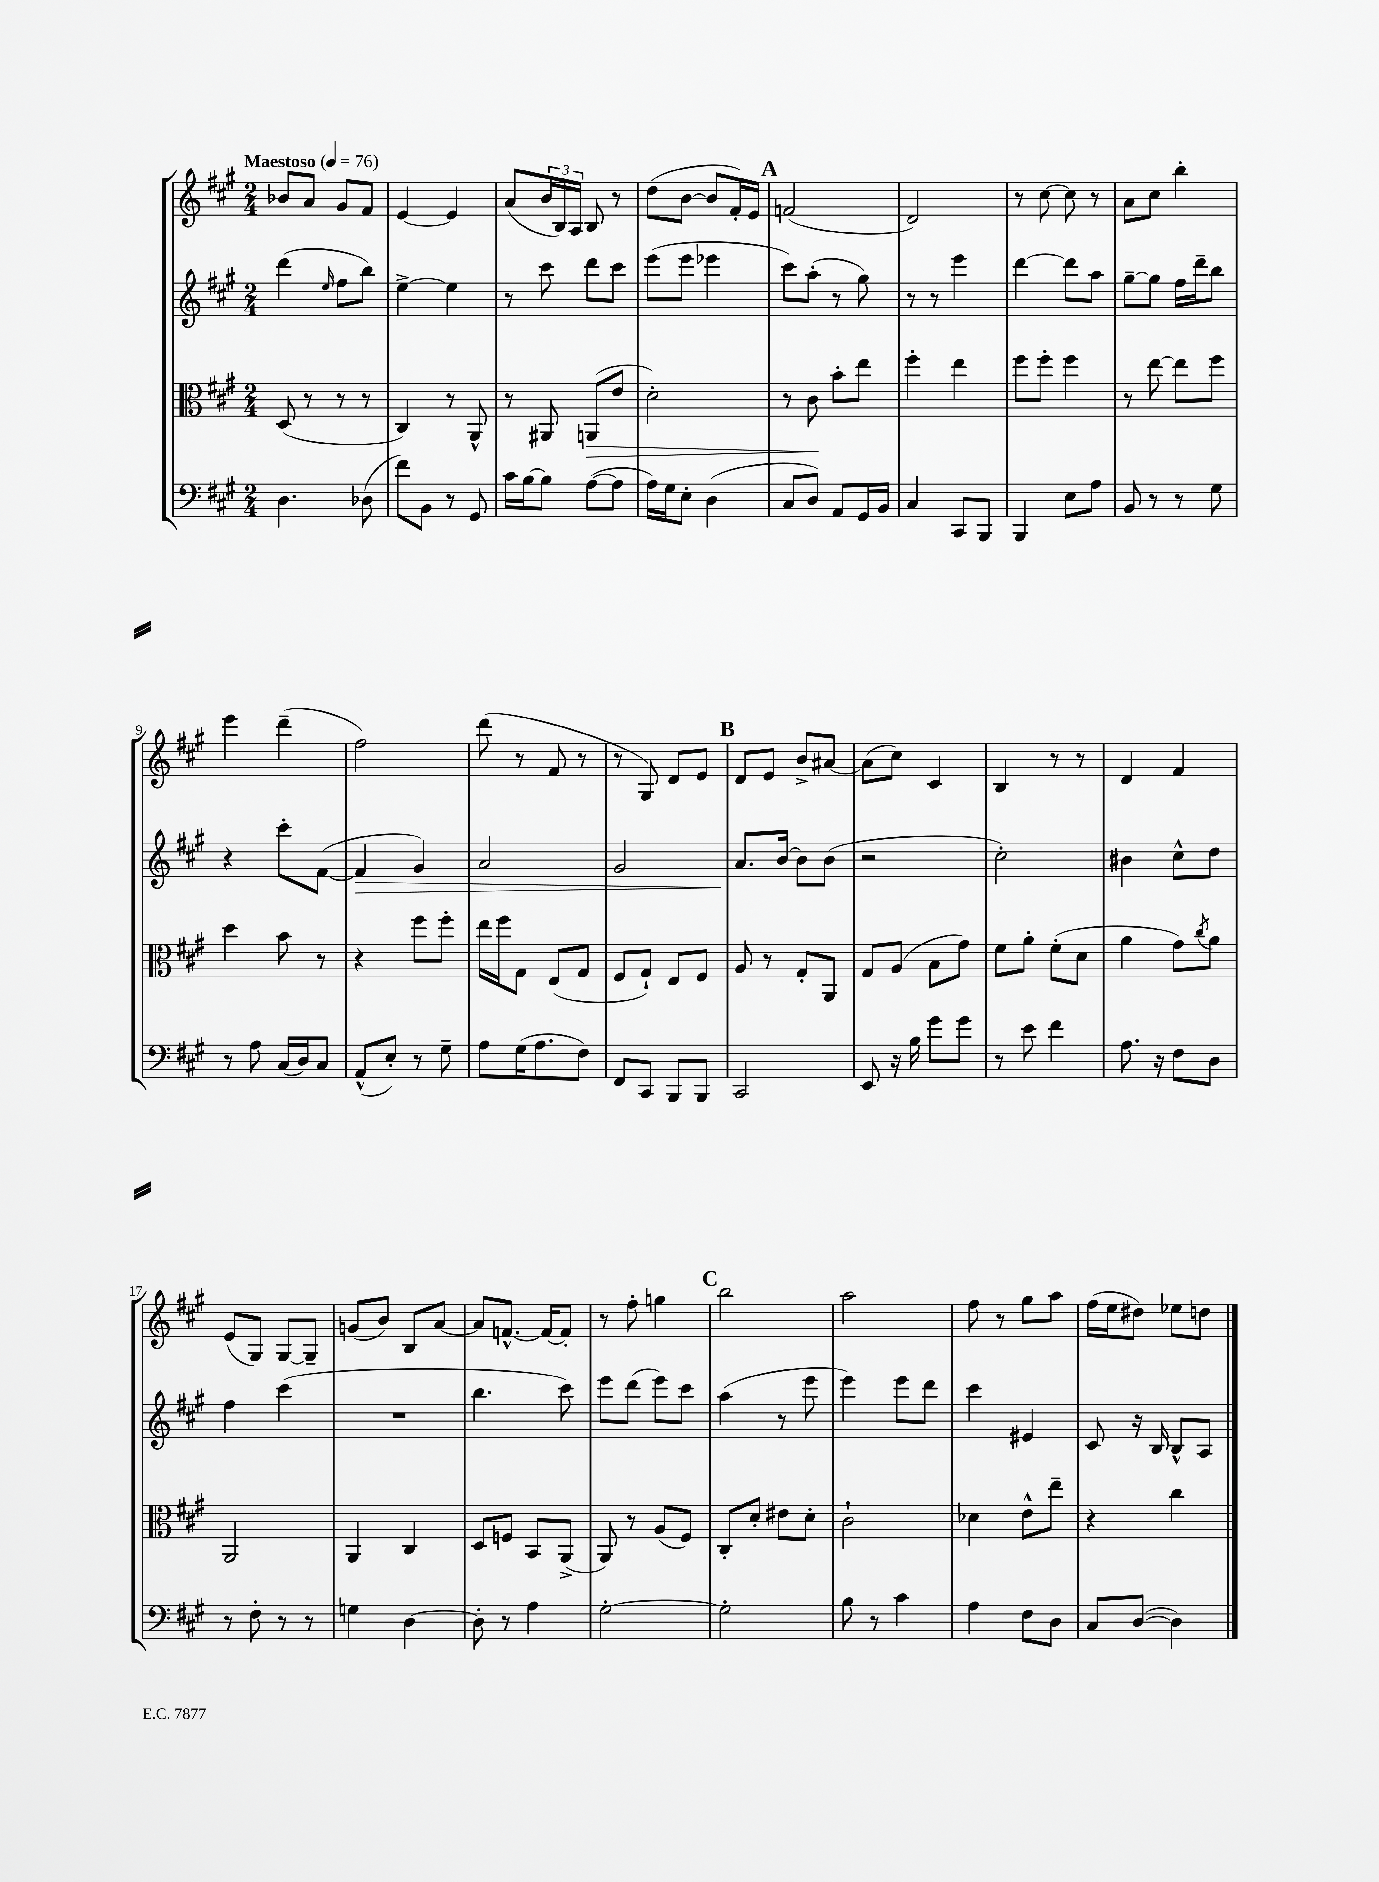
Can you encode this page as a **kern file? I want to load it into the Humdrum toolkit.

**kern	**kern	**kern	**kern
*staff4	*staff3	*staff2	*staff1
*clefF4	*clefC3	*clefG2	*clefG2
*k[f#c#g#]	*k[f#c#g#]	*k[f#c#g#]	*k[f#c#g#]
*M2/4	*M2/4	*M2/4	*M2/4
*MM76	*MM76	*MM76	*MM76
4.D	(8D	(4ddd	8b-
.	8r	.	8a
.	.	16qqee	.
.	8r	8ff#	8g#
(8D-	8r	8bb)	8f#
=	=	=	=
8f#)	4C#)	[4ee^	[4e
8BB	.	.	.
8r	8r	4ee]	4e]
8GG#	8AA^^	.	.
=	=	=	=
16c#	8r	8r	(8a
[16B	.	.	.
8B]	8AA#	8ccc#	24b
.	.	.	24B)
.	.	.	24A
([8A	(8AA	8ddd	8B
8A]	8e	8ccc#	8r
=	=	=	=
16A)	2d')	(8eee	(8dd
16G#	.	.	.
8E'	.	8eee	[8b
(4D	.	4eee-	8b]
.	.	.	16f#')
.	.	.	16e
=	=	=	=
8C#	8r	8ccc#)	(2f
8D)	8c#	(8aa'	.
8AA	8b'	8r	.
16GG#	8ee	8gg#)	.
16BB	.	.	.
=	=	=	=
4C#	4ff#'	8r	2d)
.	.	8r	.
8CC#	4ee	4eee	.
8BBB	.	.	.
=	=	=	=
4BBB	8ff#	[4ddd	8r
.	8ff#'	.	[8cc#
8E	4ff#	8ddd]	8cc#]
8A	.	8aa	8r
=	=	=	=
8BB	8r	[8gg#~	8a
8r	[8ee	8gg#]	8cc#
8r	8ee]	16ff#	4bb'
.	.	16ddd~	.
8G#	8ff#	8bb	.
=	=	=	=
8r	4dd	4r	4eee
8A	.	.	.
(16C#	8b	8ccc#'	(4ddd~
16D)	.	.	.
8C#	8r	([8f#	.
=	=	=	=
(8AA^^	4r	4f#]	2ff#)
8E')	.	.	.
8r	8ff#	4g#)	.
8G#~	8ff#'	.	.
=	=	=	=
8A	16ee	2a	(8ddd
.	16ff#	.	.
(16G#	8G#	.	8r
8.A	.	.	.
.	(8E	.	8f#
8F#)	8G#	.	8r
=	=	=	=
8FF#	8F#	2g#	8r
8CC#	8G#`)	.	8G#)
8BBB	8E	.	8d
8BBB	8F#	.	8e
=	=	=	=
2CC#	8A	8.a	8d
.	8r	.	8e
.	.	[16b	.
.	8G#'	8b]	8b^
.	8AA	(8b	[8a#
=	=	=	=
8EE	8G#	2r	(8a#]
16r	(8A	.	8cc#)
16B	.	.	.
8g#	8B	.	4c#
8g#	8g#)	.	.
=	=	=	=
8r	8f#	2cc#')	4B
8e	8a'	.	.
4f#	(8f#'	.	8r
.	8d	.	8r
=	=	=	=
8.A	4a	4b#	4d
16r	.	.	.
8F#	8g#)	8cc#^^	4f#
.	8qcc#	.	.
8D	8a	8dd	.
=	=	=	=
8r	2AA	4ff#	(8e
8F#'	.	.	8G#)
8r	.	(4ccc#	[8G#
8r	.	.	8G#~]
=	=	=	=
4G	4AA	2r	(8g
.	.	.	8b)
[4D	4C#	.	8B
.	.	.	[8a
=	=	=	=
8D']	8D	4.bb	8a]
8r	8F	.	[8.f^^
4A	8BB	.	.
.	.	.	16f_
.	(8AA^	8ccc#)	8f']
=	=	=	=
[2G#'	8AA)	8eee	8r
.	8r	(8ddd	8ff#'
.	(8A	8eee)	4gg
.	8F#)	8ccc#	.
=	=	=	=
2G#']	8C#'	(4aa	2bb
.	8d'	.	.
.	8e#	8r	.
.	8d'	8eee	.
=	=	=	=
8B	2c#`	4eee)	2aa
8r	.	.	.
4c#	.	8eee	.
.	.	8ddd	.
=	=	=	=
4A	4d-	4ccc#	8ff#
.	.	.	8r
8F#	8e^^	4e#	8gg#
8D	8ee~	.	8aa
=	=	=	=
8C#	4r	8c#	(16ff#
.	.	.	16ee
([8D	.	16r	8dd#)
.	.	16B	.
4D])	4cc#	8B^^	8ee-
.	.	8A	8dd
==	==	==	==
*-	*-	*-	*-
